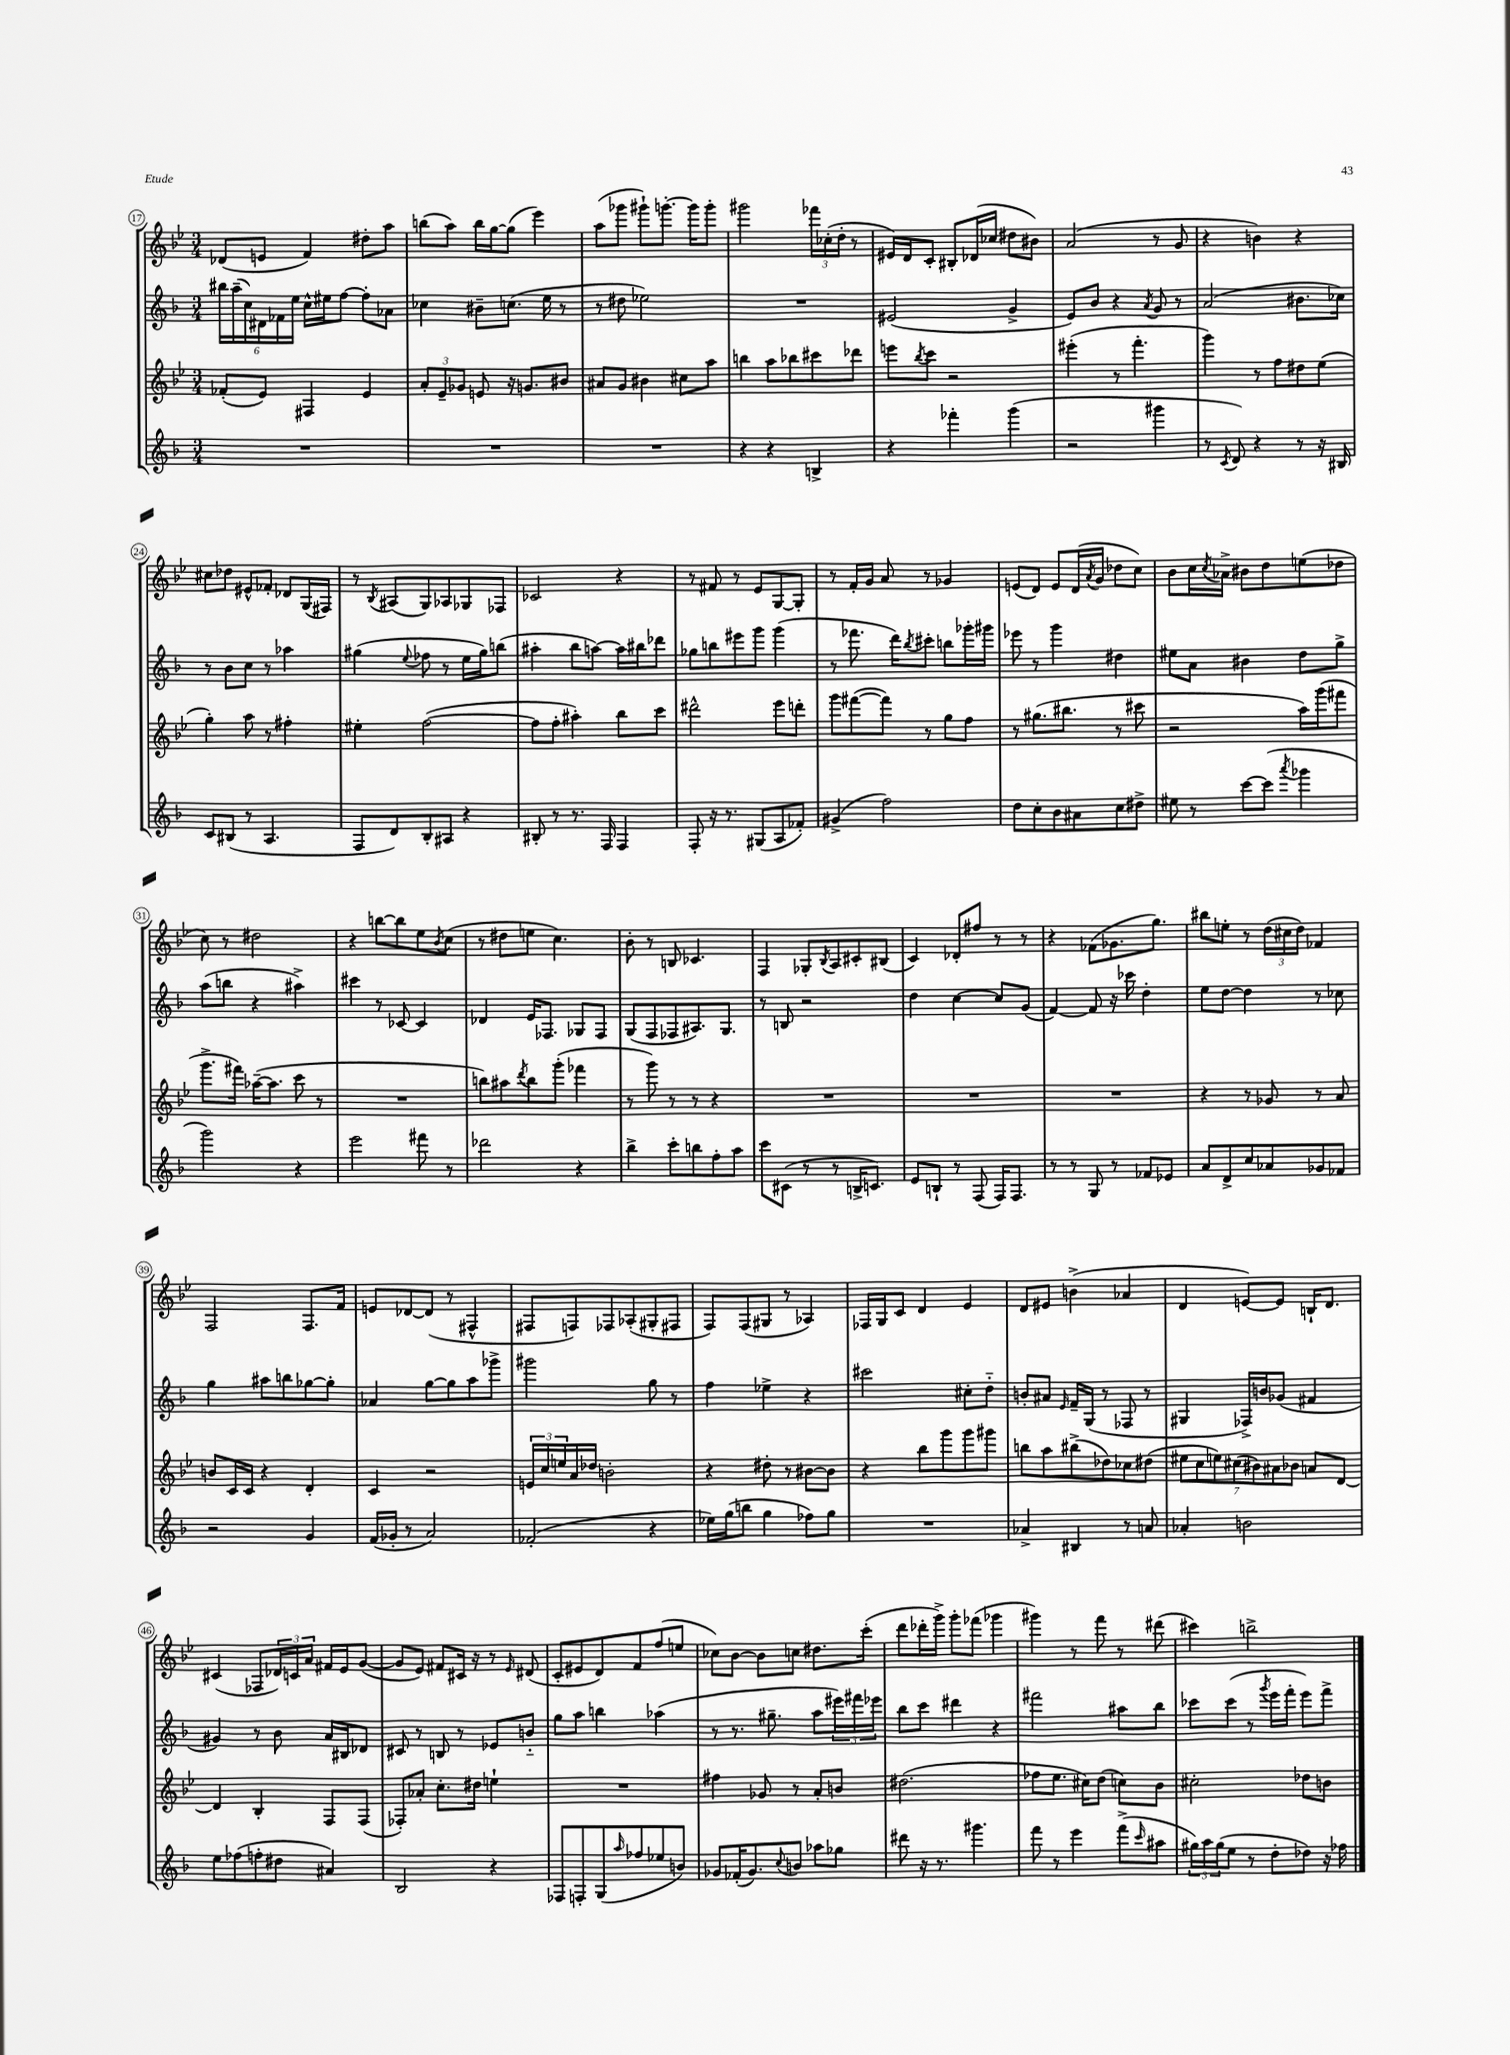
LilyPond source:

<<
\new StaffGroup <<
\new Staff = "s0" {
    \clef treble \key bes \major \numericTimeSignature \time 3/4
    des'8( e'8 f'4) dis''8-. a''8 |
    b''8( a''8) b''16 g''16~ g''8( ees'''4) |
    a''8( ges'''8 gis'''8-!) g'''8.~-. g'''16 g'''8-. |
    gis'''2 \tuplet 3/2 { fes'''16 ces''16-.( d''16-. } r8 |
    eis'16) d'16 c'8-. bis8-. des'16( ces''16 dis''8 bis'8) |
    a'2( r8 g'8 |
    r4 b'4) r4 |
    cis''8 des''8 eis'8-^ fes'8-. des'8 g16( fis16) |
    r8 \acciaccatura { bes8 } ais8( g8) aes8 ges8 fes8 |
    ces'2 r4 |
    r8 fis'8 r8 ees'8 g8~ g8-. |
    r8 f'16-. g'16 a'8 r8 ges'4 |
    e'8( d'8) e'8 d'16( \acciaccatura { a'8 } g'16 des''8 c''8) |
    bes'8 c''16 \acciaccatura { c''8 } aes'16-> bis'8 d''8 e''8( des''8 |
    c''8) r8 dis''2 |
    r4 b''8~ b''8 ees''8 \acciaccatura { bes'8 } c''8( |
    r8 dis''8 e''8 c''4.) |
    bes'8-. r8 b8 ces'4. |
    f4 ges8-. \acciaccatura { bes8 } a8 cis'8-. bis8( |
    c'4) des'8-. fis''8 r8 r8 |
    r4 fes'8( ges'8. g''8.) |
    bis''8 e''8-. r8 \tuplet 3/2 { d''16( cis''16 d''16) } fes'4 |
    f2 f8. f'16 |
    e'8 des'8~ des'8( r8 fis4-^ |
    fis8 f8) fes8 aes8-.( gis8-. fis8 |
    f8) f8( gis8 r8 aes4) |
    fes16 g16 c'8 d'4 ees'4 |
    d'8 eis'8 b'4->( aes'4 |
    d'4 e'8~) e'8 b16-! d'8. |
    cis'4( fes8 \tuplet 3/2 { des'16) c'16 a'16 } fis'16 ees'16 g'8~( |
    g'8 ees'8) fis'8 cis'16 r16 r8 \grace { ees'16 } dis'8( |
    c'8-. eis'8 d'8) f'8 f''8( e''8 |
    ces''8) bes'8~ bes'8 c''8 dis''8. c'''16-.( |
    d'''8 des'''16-. g'''16->) g'''8-. fes'''8( ges'''4 |
    gis'''4) r8 f'''8 r8 dis'''8( |
    cis'''4) b''2-> \bar "|." |
}
\new Staff = "s1" {
    \clef treble \key f \major \numericTimeSignature \time 3/4
    \tuplet 6/4 { bis''16 a''16--( c''16) dis'16 fes'16 e''16 } c''16-^ eis''16 f''8~ f''8-. aes'8 |
    ces''4 bis'8-- c''8.( e''16 r8 |
    r8 dis''8 ees''2) |
    R2. |
    eis'2( g'4-> |
    e'8) bes'8 r4 \acciaccatura { a'8 } g'8 r8 |
    a'2( bis'8. ces''16) |
    r8 bes'8 c''8 r8 aes''4 |
    gis''4( \appoggiatura { e''8 } fes''8 r8 e''16 gis''16) b''8( |
    ais''4-. bes''8 a''8~) a''16 bis''16 des'''8 |
    ges''8 b''8 eis'''8 g'''8 g'''4( |
    r8 fes'''8. d'''16) \acciaccatura { bes''8 } cis'''8-. b''8 ges'''16-. gis'''16 |
    ees'''8 r8 g'''4 dis''4 |
    eis''8 a'8 bis'4 d''8 g''8-> |
    a''8( b''8 r4 ais''4->) |
    cis'''4 r8 ces'8~ ces'4 |
    des'4 e'16 fes8. ges8 fes8 |
    g8( f8 fes8 ais8.) g8. |
    r8 b8 r2 |
    d''4 c''4~ c''8 g'8( |
    f'4~) f'8 r16 ces'''16 d''4-. |
    e''8 d''8~ d''4 r8 ces''8 |
    g''4 ais''8 b''8 ges''8~ ges''8-. |
    aes'4 g''8~ g''8 a''8 ges'''8-> |
    gis'''2 g''8 r8 |
    f''4 ees''4-> r4 |
    cis'''2 cis''8-. d''8-_ |
    b'8-. ais'8 \grace { e'16 } f'16-- g16( r8 fes8 r8 |
    gis4 fes16->) b'16 ges'8( fis'4 |
    gis'4) r8 bes'8 a'16 bis16 des'8 |
    cis'8 r8 b8 r8 ees'8 b'8-_ |
    g''8 a''8 b''4 aes''4( |
    r8 r8. gis''8.-- a''8 \tuplet 3/2 { eis'''16) fis'''16 ees'''16 } |
    bes''8 c'''8 dis'''4 r4 |
    fis'''2 ais''8 bes''8 |
    ces'''8 ces'''8( r8 \acciaccatura { g'''8 } e'''16 f'''16-. e'''8) f'''8-> \bar "|." |
}
\new Staff = "s2" {
    \clef treble \key bes \major \numericTimeSignature \time 3/4
    fes'8-.( ees'8) fis4 ees'4 |
    \tuplet 3/2 { a'8-. ees'8-- ges'8 } e'8 r16 g'8. bis'8 |
    ais'8 g'8 bis'4 cis''8 a''8 |
    b''4 a''8 bes''8 cis'''8 des'''8 |
    e'''8 \acciaccatura { bes''8 } c'''8 r2 |
    eis'''4-.( r8 f'''4.-. |
    g'''4) r8 f''8 dis''8 ees''8( |
    g''4-.) a''8 r8 fis''4-. |
    eis''4-. f''2~( |
    f''8 f''8-. ais''4-.) bes''8 c'''8 |
    dis'''2-^ ees'''8 d'''8-. |
    g'''8 fis'''8~( fis'''8) r8 g''8 f''8 |
    r8 gis''8.( bis''8. r8 cis'''8 |
    r2 a''16) g'''16( fis'''8 |
    g'''8.-> fis'''16) aes''16~--( aes''8. c'''8 r8 |
    R2. |
    b''8) ais''8 \acciaccatura { d'''8 } b''8 g'''8-.( fes'''4 |
    r8 g'''8) r8 r8 r4 |
    R2. |
    R2. |
    R2. |
    r4 r8 ges'8 r8 a'8 |
    b'8 c'16 c'16 r4 d'4-. |
    c'4 r2 |
    \tuplet 3/2 { e'16 c''16 e''16 } a'16 des''16 b'2-. |
    r4 dis''8-. r8 bis'8~ bis'8 |
    r4 bes''8 g'''8 g'''8 gis'''8 |
    b''8 a''8 bis''8->( des''8) ces''8 dis''8( |
    \tuplet 7/4 { eis''8 c''8 e''8) cis''8( bis'8) ais'8 bes'8 } a'8 d'8~ |
    d'4 bes4-. f8 f8( |
    fes8-.) aes'8-. c''8.-. dis''16 e''4-! |
    R2. |
    fis''4 ges'8 r8 a'8-. b'8 |
    dis''2.( |
    fes''8 ees''8. cis''16) d''8( c''8) bes'8 |
    cis''2-. des''8 b'8 \bar "|." |
}
\new Staff = "s3" {
    \clef treble \key f \major \numericTimeSignature \time 3/4
    R2. |
    R2. |
    R2. |
    r4 r4 b4-> |
    r4 fes'''4-. g'''4( |
    r2 gis'''4 |
    r8 \acciaccatura { c'8 } d'8) r4 r8 r16 bis16 |
    c'8 bis8( r8 a4. |
    f8 d'8) bes8-. ais8 r4 |
    bis8-. r8 r8. f16 f4 |
    f8-. r16 r8. gis8( a8 fes'8-.) |
    gis'4->( f''2) |
    d''8 c''8-. bes'8 ais'8 c''8 dis''8-> |
    eis''8 r8 c'''8~ c'''8( \acciaccatura { a'''8 } ges'''4 |
    g'''2) r4 |
    e'''2 fis'''8 r8 |
    des'''2 r4 |
    bes''4-> c'''8-. b''8 f''8-. a''8 |
    c'''8 cis'8( r8 r8 b16-> c'8.) |
    e'8 b8-! r8 f8( f16) f8. |
    r8 r8 g8 r8 fes'8 ees'8 |
    a'8 d'8-> c''8 aes'8 ges'8 fes'8 |
    r2 g'4 |
    f'16( ges'16-. r8 a'2) |
    fes'2-.( r4 |
    ees''16) g''16( b''8 g''4 fes''8) g''8 |
    R2. |
    aes'4-> bis4 r8 a'8 |
    aes'4-. b'2 |
    e''8 fes''8( f''8-. dis''8 ais'4) |
    bes2 r4 |
    fes8 f8-. g8( \grace { a''16 } fes''8 ees''8 b'8) |
    ges'8 fes'16-.( ges'8.) \appoggiatura { c''8 } b'8 aes''8 ges''8 |
    dis'''8 r16 r8. gis'''4. |
    f'''8 r8 e'''4 f'''8->( \grace { c'''16 } ais''8 |
    \tuplet 3/2 { gis''16) a''16 gis''16( } e''8 r8 d''8-. des''8) r16 fes''16 \bar "|." |
}
>>
>>
\layout { \context { \Score currentBarNumber = #17 \override BarNumber.stencil = #(make-stencil-circler 0.1 0.3 ly:text-interface::print) } }
